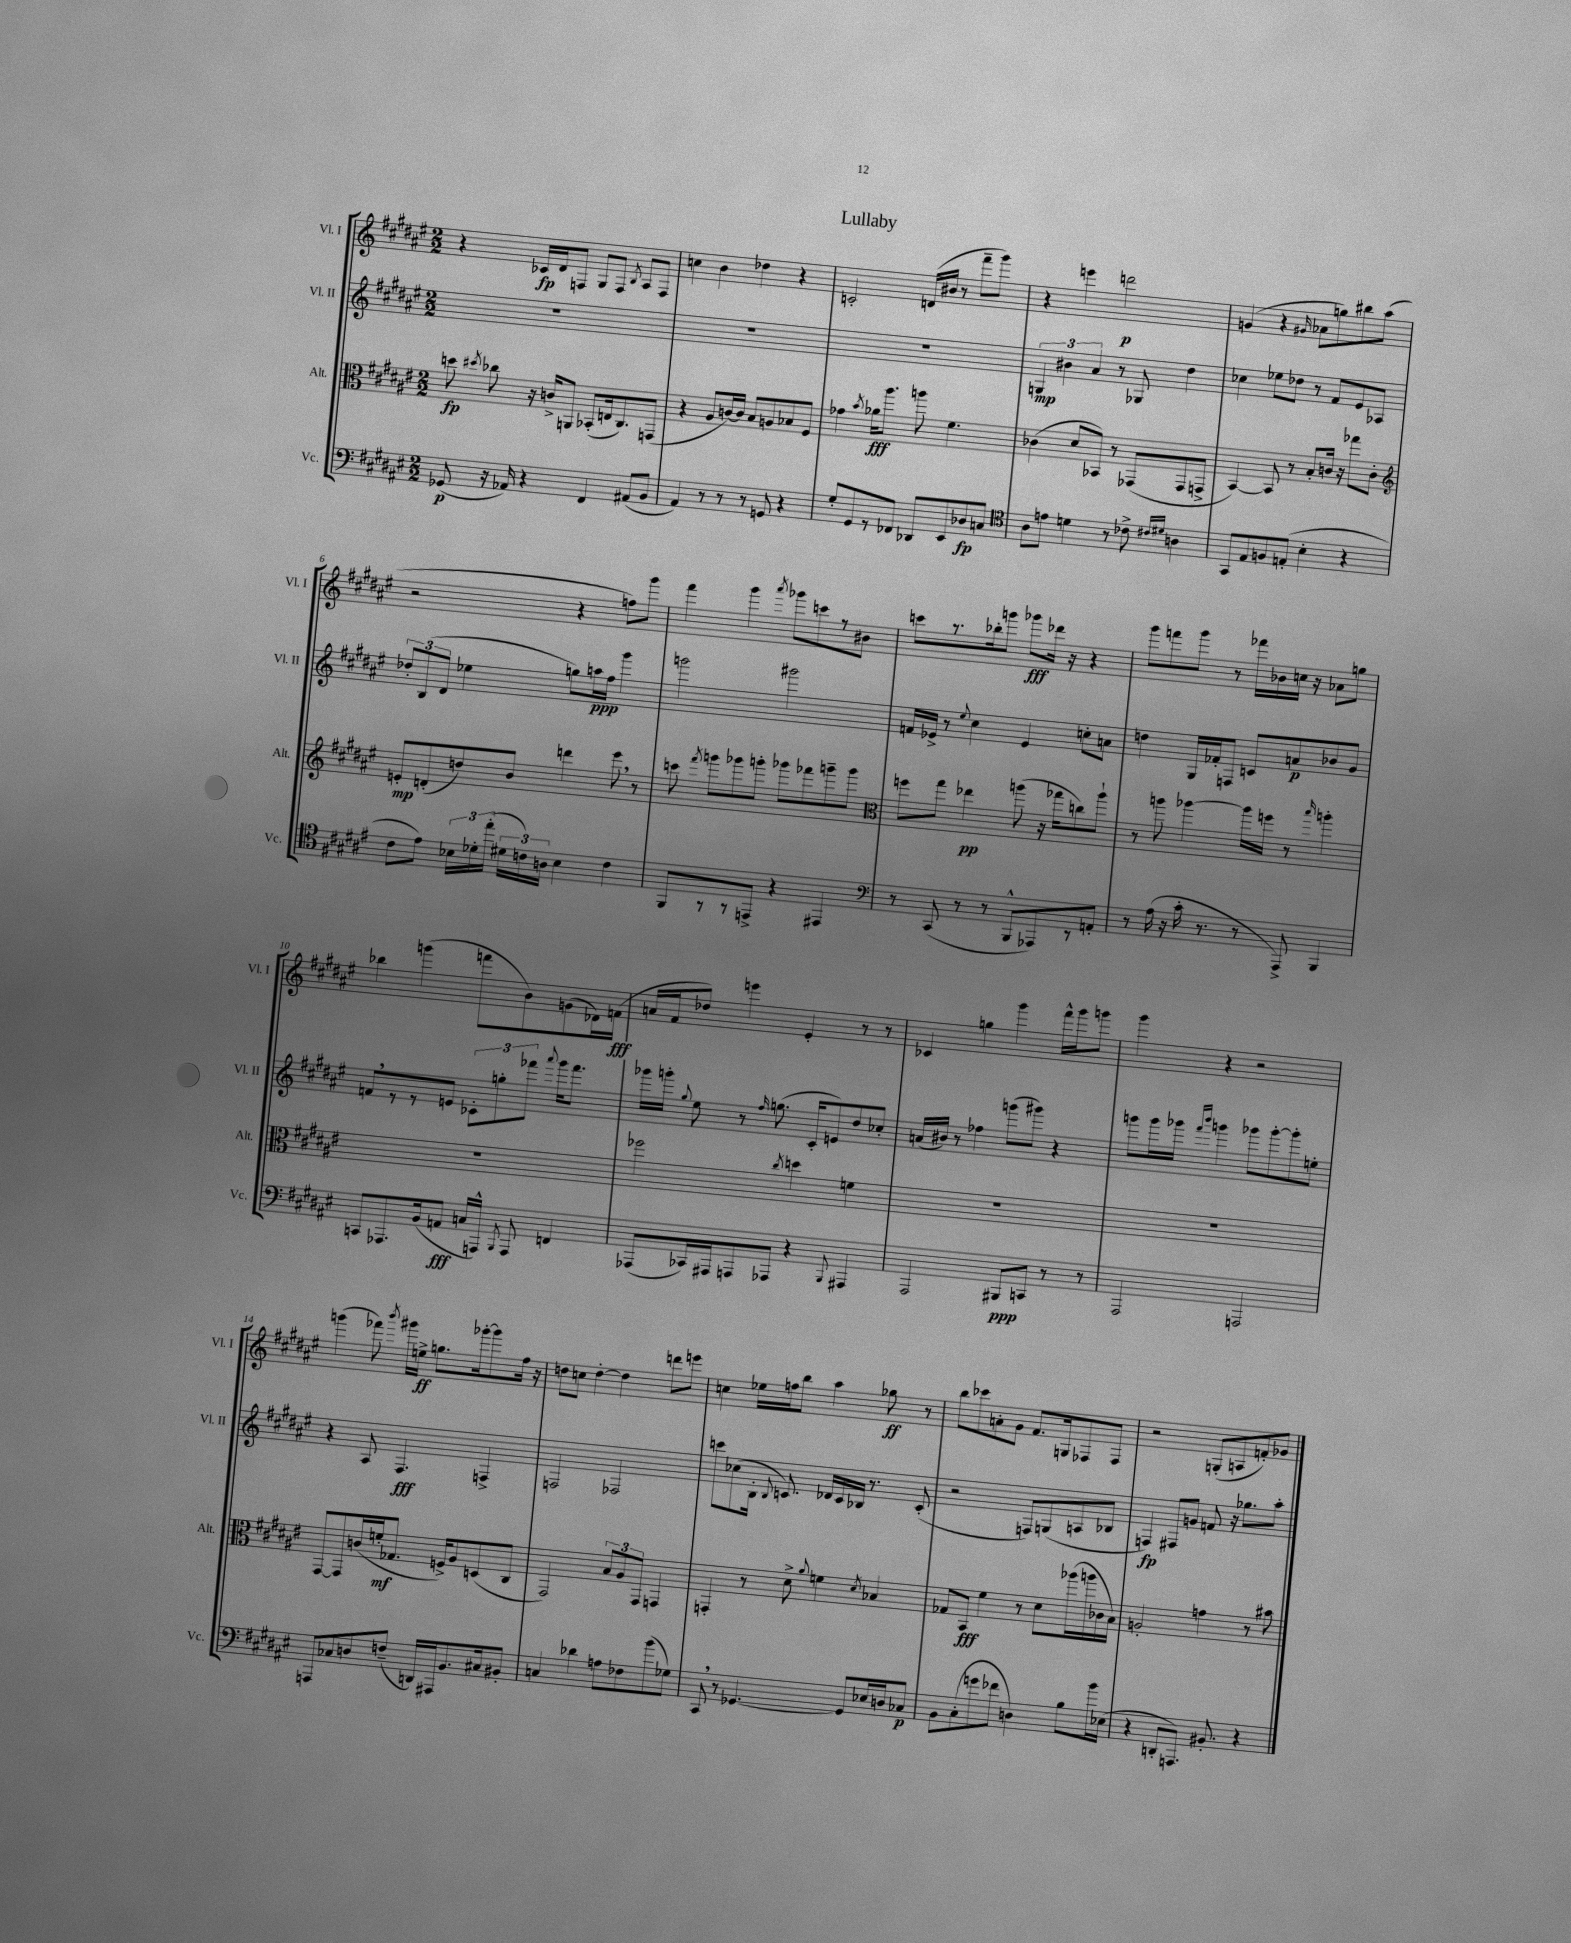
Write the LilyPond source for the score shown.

\header { title = "Lullaby" }
<<
\new StaffGroup <<
\new Staff = "s0" \with { instrumentName = "Vl. I" shortInstrumentName = "Vl. I" } {
    \clef treble \key fis \major \numericTimeSignature \time 2/2
    \autoBeamOff r4 ces'16[\fp dis'16 f8] gis8[ f8] \acciaccatura { b8 } ais8[ f8] |
    c''4 b'4 des''4 r4 |
    c'2-. d'16[( bis'16] r8 fis'''8[-- gis'''8]) |
    r4 e'''4 d'''2\p |
    g'4( r4 \grace { gis'16 } aes'8[ g''8) bis''8 ais''8]( |
    r2 r4 f''8[) gis'''8] |
    fis'''4 gis'''4 \acciaccatura { ais'''8 } ges'''8[ c'''8 r8 bis'8] |
    c'''8[ r8. bes''16-. g'''8] ges'''8[\fff des'''16] r16 r4 |
    gis'''8[ f'''8 gis'''8] r8 fes'''16[ bes'16 c''16] r16 aes'8[ g''8] |
    bes''4 g'''4( f'''8[ b'8) g'8( des'16) f'16]\fff( |
    a'16[ fis'16 des''8]) e'''4 eis'4-. r8 r8 |
    ces'4 g''4 gis'''4 fis'''16[-^ gis'''16 g'''8] |
    gis'''4 r4 r2 |
    g'''4( fes'''8) \acciaccatura { b'''8 } gis'''16[ e''16]->\ff g''8.[ ges'''16~-. ges'''8 fis''16] r16 |
    d''8[ c''8] d''4~-. d''4 d'''8[ e'''8] |
    c''4 ees''16[ f''16 b''8] ais''4 ges''8\ff r8 |
    b''8[ ces'''8 a'8-. gis'8] fis'8.[ g16 fes8 fes8] |
    r2 g8[-.( a8 f'8-.) ges'8] \bar "|." |
}
\new Staff = "s1" \with { instrumentName = "Vl. II" shortInstrumentName = "Vl. II" } {
    \clef treble \key fis \major \numericTimeSignature \time 2/2
    \autoBeamOff R1 |
    R1 |
    R1 |
    \tuplet 3/2 { g4\mp bis'4 ais'4 } r8 ges8 dis''4 |
    ces''4 ees''8[ des''8] r8 fis'8[ eis'8 aes8] |
    \tuplet 3/2 { des''8[-. b8( dis'8] } ees''4 g''8[) a''16\ppp fis''16] gis'''4 |
    g'''2 gis'''2 |
    f'16[ ees'16]-> r8 \appoggiatura { eis''8 } cis''4 ees'4 c''8[-. a'8] |
    d''4 gis16[ fes'16-. f8] c'8[ a'8\p bes'8 gis'8] |
    f'8[ \breathe r8 r8 e'8] \tuplet 3/2 { ces'8[-. g''8-. fes'''8] } \appoggiatura { ais'''8 } gis'''16[ fes'''8.] |
    ges'''16[ g'''16]-. \appoggiatura { gis''8 } eis''8 r8 \grace { fis''16 } g''8.( cis'16[-. e'8) dis''8 ces''8]-. |
    a'16[( bis'16]) r8 fes''4 g'''8[( gis'''8]) r4 |
    g'''8[ g'''16 ges'''16] \grace { fis'''16[ b'''16] } g'''4 ges'''8[ ges'''8~-. ges'''8-. e''8]-. |
    r4 ais8 fis4.\fff f4-> |
    f2 fes2 |
    c'''8[ ces''8( b16]-. \appoggiatura { b8 } c'8.) des'16[ c'16 bes16] r8. c'8-.( |
    r2 f8[) g8( a8 bes8] |
    f4\fp) fis8[ g'8] f'8 r16 ges''8.[ ais''8]-. \bar "|." |
}
\new Staff = "s2" \with { instrumentName = "Alt." shortInstrumentName = "Alt." } {
    \clef alto \key fis \major \numericTimeSignature \time 2/2
    \autoBeamOff d''8\fp \acciaccatura { dis''8 } ces''8 r16 c'16[-> a,8] bes,8[-.( e16 cis8.) g,8]( |
    r4 ais8[ c'16~) c'16] b8[ a8 bes8 fis8] |
    ges'4 \acciaccatura { b'8 } aes'16[\fff ais''8.] a''8 fis'4. |
    ces'4( dis'8[ bes,8]) r8 ges,8[( ges,8 g,8]-> |
    b,4~) b,8 r8 b8[-. c'16] r16 ges''8[ c'8]-. |
    \clef treble e'8[-.\mp d'8-.( d''8) b'8] d'''4 eis'''8 \breathe r8 |
    c'''8 \acciaccatura { fis'''8 } g'''8[ ges'''8 g'''8]-. ges'''8[ fes'''8 g'''8-- g'''8] |
    \clef alto f''8[ gis''8] ees''4\pp a''8( r16 ges''16[ c''8) a''8]-! |
    r8 a''8 aes''4~ aes''16[ f''16] r8 \grace { b''16 } a''4-. |
    R1 |
    fes''2 \acciaccatura { cis''8 } d''4 f'4 |
    R1 |
    R1 |
    gis,8[~ gis,8 c'16( f'16-.\mf ges8.] f16[->) ais8 d8( cis8] |
    gis,2) \tuplet 3/2 { b8[ ais8 gis,8] } g,4 |
    g,4-. r8 dis'8-> \appoggiatura { ais'8 } f'4 \acciaccatura { dis'8 } bes4 |
    ges8[ b,8]\fff fis'4 r8 dis'8[ aes''16( a''16 ces'16 b16]) |
    a2-. g'4 r8 bis'8 \bar "|." |
}
\new Staff = "s3" \with { instrumentName = "Vc." shortInstrumentName = "Vc." } {
    \clef bass \key fis \major \numericTimeSignature \time 2/2
    \autoBeamOff ges,8\p( r16 aes,16) r4 fis,4 ais,8[( b,8] |
    ais,4) r8 r8 r8 g,8 r4 |
    gis8[-. gis,8 r8 fes,8] des,8[ eis,8 des8\fp c8] |
    \clef tenor ais8[ e'8] d'4 r8 ces'8-> \grace { cis'16[ dis'16] } a4 |
    gis,8[ eis8 f8 e8]-.( b4-. r4 |
    cis'8[ eis'8]) \tuplet 3/2 { bes16[ des'16-. eis''16]-.( } \tuplet 3/2 { dis'16[ c'16) a16] } bes4 c'4 |
    fis,8[ r8 r8 e,8]-> r4 eis,4 |
    \clef bass r8 cis,8( r8 r8 b,,8[-^ aes,,8) r8 a,8]-. |
    r8 ais16( r16 cis'16-. r8. r8 ais,,8->) b,,4 |
    c,8[ aes,,8. b,16( a,8]\fff c16[ a,,16]-^) \acciaccatura { b,,8 } a,,8 f,4 |
    aes,,8[( ces,16) ais,,16 a,,8 aes,,8] r4 \appoggiatura { b,,8 } ais,,4 |
    ais,,2 bis,,8[\ppp c,8] r8 r8 |
    ais,,2 a,,2 |
    a,,8[ ces8 d8 f8]--( d,16[) ais,,16 b,8. cis16 bis,8]-. |
    c4 des'4 a8[ fes8 b'8( ges8]) |
    cis,8 \breathe r8 ges,4.~ ges,8[ ees16 d16 ces8]\p |
    b,8[ cis8-.( g'8 fes'8] d4) b8[ b'16 ees16]( |
    r4 d,8[-. a,,8.]) bis,8.-. r4 \bar "|." |
}
>>
>>
